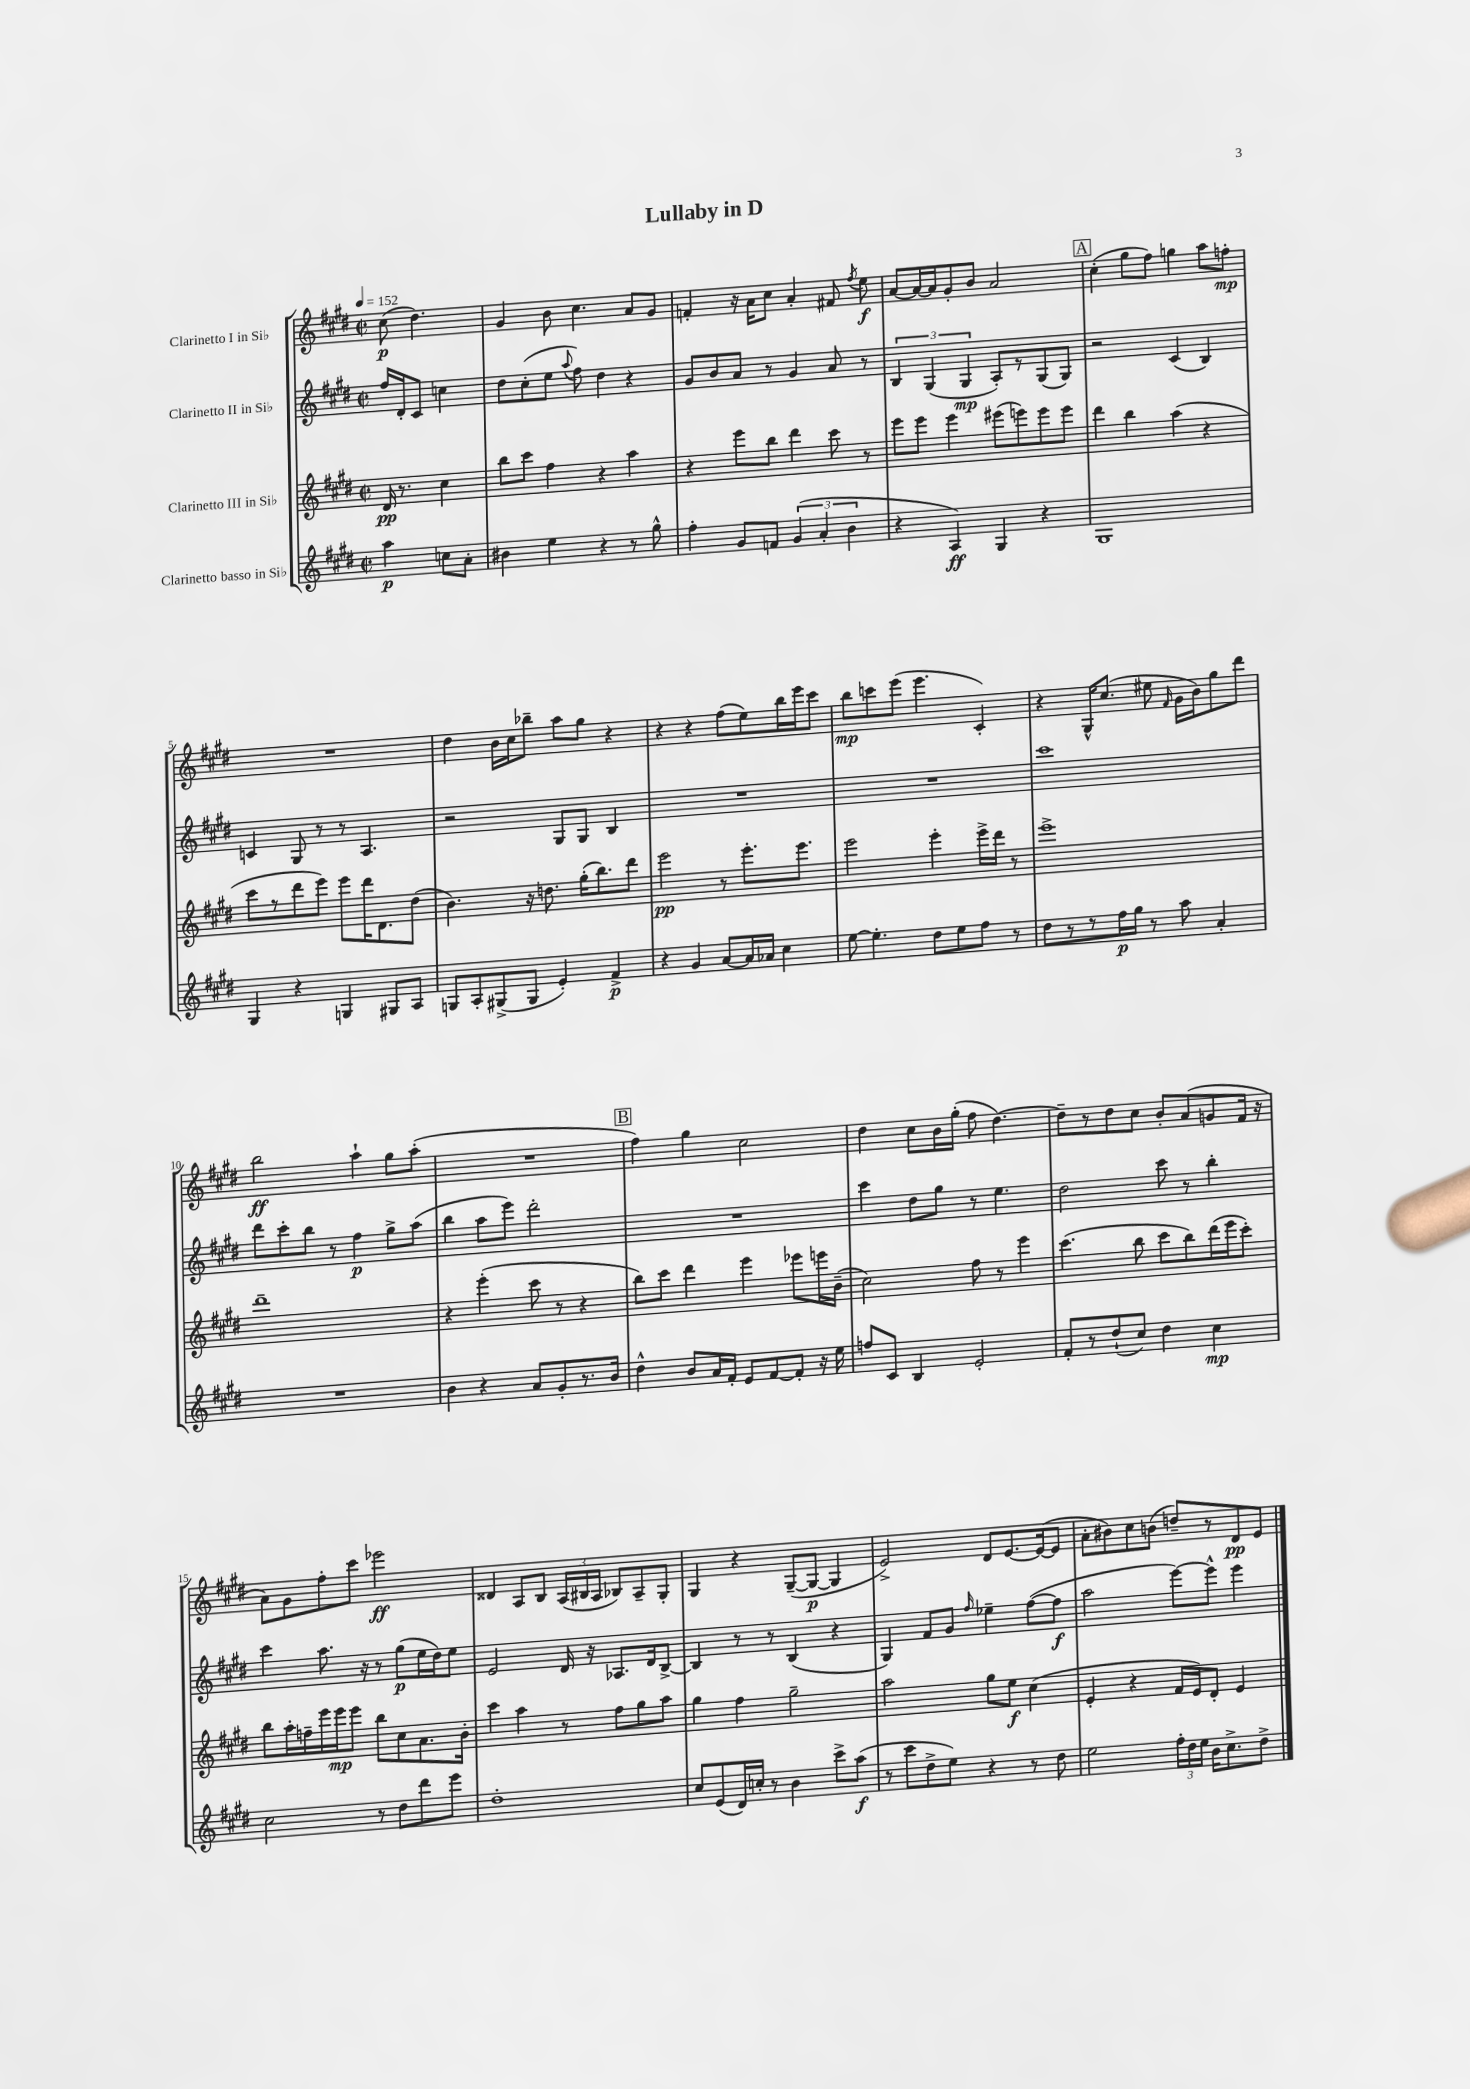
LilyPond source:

\header { title = "Lullaby in D" }
<<
\new StaffGroup <<
\new Staff = "s0" \with { instrumentName = "Clarinetto I in Sib" } {
    \clef treble \key e \major \defaultTimeSignature \time 2/2 \partial 2 \tempo 4 = 152
    \autoBeamOff cis''8\p( dis''4.) |
    gis'4 b'8 cis''4. a'8[ gis'8] |
    f'4-. r16 a'16[ cis''8] a'4-. fis'8 \acciaccatura { fis''8 } e''8\f |
    a'8[~ a'16~ a'16 gis'8-. b'8] a'2 |
    \mark \markup { \box "A" } cis''4-.( gis''8[ fis''8]) g''4 a''8[ f''8]-.\mp |
    R1 |
    dis''4 b'16[ cis''16 bes''8]-- a''8[ gis''8] r4 |
    r4 r4 fis''8[( e''8) b''16 e'''16 cis'''8] |
    b''8[\mp c'''8 e'''8]( e'''4. cis'4-.) |
    r4 gis16[-^ cis''8.]( eis''8 \grace { fis'16 } gis'16[ b'16) gis''8 dis'''8] |
    b''2\ff a''4-! gis''8[ a''8]-.( |
    R1 |
    \mark \markup { \box "B" } fis''4) gis''4 cis''2 |
    dis''4 cis''8[ b'16 gis''16]-.( fis''8 dis''4.~) |
    dis''8[-- r8 dis''8 cis''8] b'8[-. a'8( g'8 fis'16] r16 |
    a'8[) gis'8 fis''8-. cis'''8] ees'''2\ff |
    disis'4 a8[ b8] \tuplet 3/2 { a16[( bis16 a16] } bes8[) a8-- gis8]-. |
    gis4 r4 gis8[~--( gis8]~\p gis4 |
    e'2->) dis'8[ e'8.~ e'16~( e'8] |
    a'8[-. bis'8) cis''8 b'8]( d''8[--) r8 dis'8\pp e'8] \bar "|." |
}
\new Staff = "s1" \with { instrumentName = "Clarinetto II in Sib" } {
    \clef treble \key e \major \defaultTimeSignature \time 2/2 \partial 2
    \autoBeamOff fis''16[ dis'16-. cis'8] c''4 |
    dis''8[ cis''8-.( e''8] \appoggiatura { a''8 } fis''8) dis''4 r4 |
    gis'8[ b'8 a'8] r8 gis'4 a'8 r8 |
    \tuplet 3/2 { b4 gis4( gis4\mp } a8[-.) r8 gis8( gis8]) |
    \mark \markup { \box "A" } r2 cis'4( b4) |
    c'4 gis8 r8 r8 a4. |
    r2 gis8[ gis8] b4 |
    R1 |
    R1 |
    cis'''1 |
    dis'''8[ cis'''8-. b''8] r8 fis''4\p gis''8[-> a''8]( |
    b''4 a''8[ e'''8]) dis'''2-. |
    \mark \markup { \box "B" } R1 |
    cis'''4 dis''8[ gis''8] r8 e''4. |
    dis''2 cis'''8 r8 b''4-. |
    cis'''4 a''8. r16 r8 gis''8[\p( e''16 dis''16) e''8] |
    e'2 dis'16 r16 aes8.[ dis'16 b8]~-> |
    b4 r8 r8 b4( r4 |
    gis4) fis'8[ gis'8] \grace { fis''16 } ees''4-- fis''8[~( fis''8]\f |
    a''2 e'''8[~) e'''8]-^ e'''4 \bar "|." |
}
\new Staff = "s2" \with { instrumentName = "Clarinetto III in Sib" } {
    \clef treble \key e \major \defaultTimeSignature \time 2/2 \partial 2
    \autoBeamOff dis'16\pp r8. cis''4 |
    b''8[ cis'''8] fis''4 r4 a''4 |
    r4 e'''8[ b''8] dis'''4 cis'''8 r8 |
    e'''8[ e'''8] e'''4 eis'''8[( e'''8) e'''8 e'''8] |
    \mark \markup { \box "A" } dis'''4 b''4 a''4( r4 |
    cis'''8[ r8 dis'''8 e'''8]) e'''8[ dis'''16 dis'8. dis''8]( |
    b'4.) r16 d''8. gis''16[-.( b''8.) dis'''8] |
    e'''2\pp r8 e'''8.[-. e'''8.] |
    e'''2 e'''4-. e'''16[-> dis'''16] r8 |
    e'''1-> |
    dis'''1-- |
    r4 e'''4-.( cis'''8 r8 r4 |
    \mark \markup { \box "B" } b''8[) cis'''8] dis'''4 e'''4 ees'''8[ e'''16 b'16]--( |
    cis''2) fis''8 r8 e'''4 |
    cis'''4.( b''8 cis'''8[ b''8) dis'''16( e'''16 cis'''8]-.) |
    b''8[ a''16-. f''16-- e'''16 e'''16\mp e'''8] b''8[ cis''8 a'8. b'16]-. |
    cis'''4 a''4 r8 fis''8[ gis''8 a''8] |
    gis''4 fis''4 gis''2-- |
    a''2 gis''8[ e''8]\f cis''4( |
    e'4-. r4 fis'16[ e'16) dis'8]-. e'4 \bar "|." |
}
\new Staff = "s3" \with { instrumentName = "Clarinetto basso in Sib" } {
    \clef treble \key e \major \defaultTimeSignature \time 2/2 \partial 2
    \autoBeamOff a''4\p c''8[ a'8]-. |
    bis'4 e''4 r4 r8 gis''8-^ |
    fis''4-. gis'8[ f'8] \tuplet 3/2 { gis'4( a'4-. b'4 } |
    r4 a4\ff) gis4 r4 |
    \mark \markup { \box "A" } gis1 |
    gis4 r4 g4 gis8[ a8] |
    g8[ a8-. gis8->( gis8] e'4-.) fis'4->\p |
    r4 gis'4 a'8[~ a'16 aes'16] cis''4 |
    e''8~ e''4.-. dis''8[ e''8 fis''8] r8 |
    dis''8[ r8 r8 fis''16\p gis''16] r8 a''8 a'4-. |
    R1 |
    b'4 r4 a'8[ gis'8-. r8. b'16] |
    \mark \markup { \box "B" } dis''4-^ b'8[ a'16 fis'16]-. e'8[ fis'8~ fis'8]-. r16 e''16 |
    f''8[ cis'8] b4 e'2-. |
    fis'8[-. r8 dis''8-!( cis''8]) dis''4 cis''4\mp |
    cis''2 r8 dis''8[ dis'''8 e'''8] |
    dis''1-. |
    cis''8[ e'8( dis'16) c''16]-. r8 b'4 cis'''8[-> a''8]\f( |
    r8 cis'''8[ dis''8-> e''8]) r4 r8 dis''8 |
    e''2 \tuplet 3/2 { fis''16[-. dis''16 e''16] } b'16[ cis''8.-> dis''8]-> \bar "|." |
}
>>
>>
